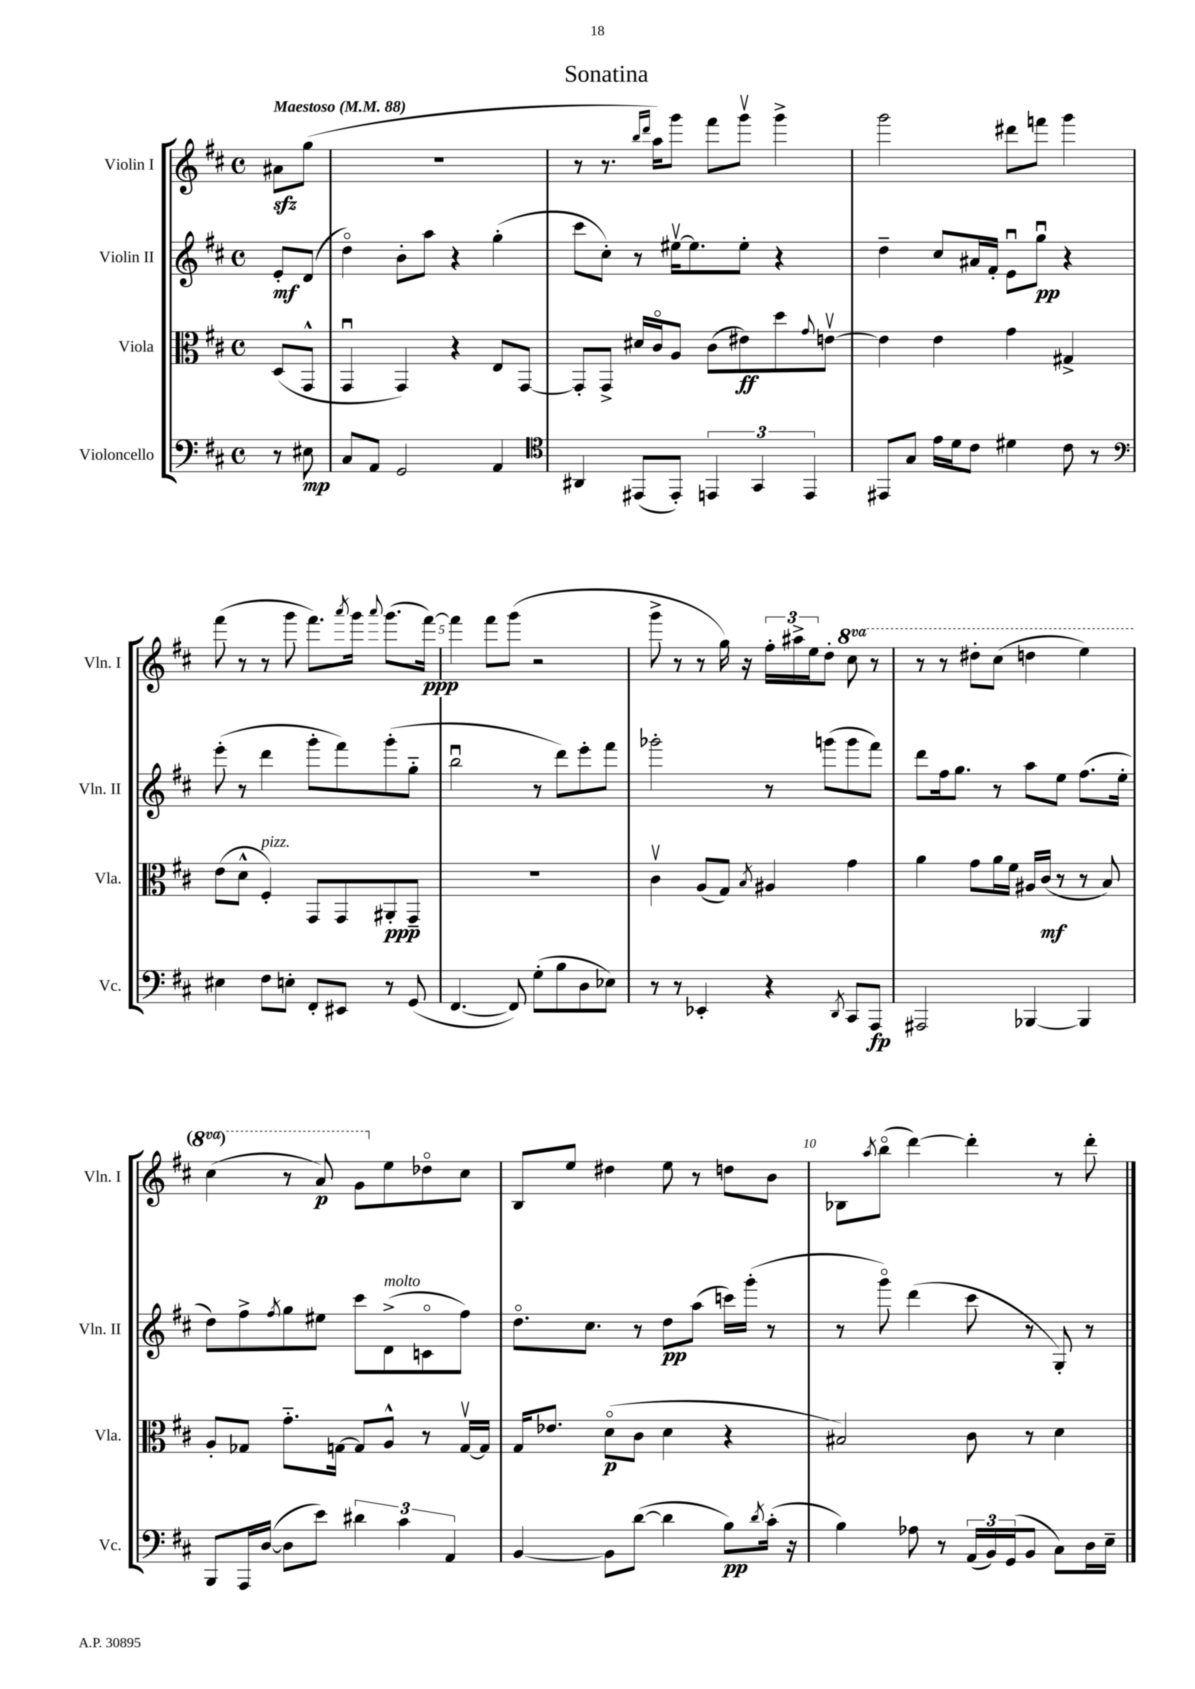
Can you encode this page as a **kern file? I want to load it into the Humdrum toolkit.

**kern	**dynam	**kern	**dynam	**kern	**dynam	**kern	**dynam
*part4	*part4	*part3	*part3	*part2	*part2	*part1	*part1
*staff4	*staff4	*staff3	*staff3	*staff2	*staff2	*staff1	*staff1
*I"Violoncello	*	*I"Viola	*	*I"Violin II	*	*I"Violin I	*
*I'Vc.	*	*I'Vla.	*	*I'Vln. II	*	*I'Vln. I	*
*clefF4	*	*clefC3	*	*clefG2	*	*clefG2	*
*k[f#c#]	*	*k[f#c#]	*	*k[f#c#]	*	*k[f#c#]	*
*M4/4	*	*M4/4	*	*M4/4	*	*M4/4	*
*met(c)	*	*met(c)	*	*met(c)	*	*met(c)	*
*MM88	*	*MM88	*	*MM88	*	*MM88	*
=	=	=	=	=	=	=	=
!	!	!	!	!	!	!LO:TX:a:B:t=Maestoso	!
8r	.	(8D/L	.	8e'/L	mf	8a#Xzz\L	.
8E#X\	mp	8GG^^/J	.	(8d/J	.	(8gg\J	.
=1	=1	=1	=1	=1	=1	=1	=1
8C#/L	.	4GGu/	.	4dd\)	.	1r	.
8AA/J	.	.	.	.	.	.	.
2GG/	.	4GG/)	.	8b'\L	.	.	.
.	.	.	.	8aa\J	.	.	.
.	.	4r	.	4r	.	.	.
4AA/	.	8E/L	.	(4gg'\	.	.	.
.	.	[8GG/J	.	.	.	.	.
=2	=2	=2	=2	=2	=2	=2	=2
*clefC4	*	*	*	*	*	*	*
4AA#X/	.	8GG'/L]	.	8ccc#\L	.	8r	.
.	.	8GG^/J	.	8cc#'\J)	.	8.r	.
(8EE#X/L	.	16d#X/LL	.	8r	.	.	.
.	.	.	.	.	.	16qqbb/LL	.
.	.	.	.	.	.	16qqddd/JJ	.
.	.	16c#/J	.	.	.	16aa\KL)	.
8EE#'/J)	.	8A/J	.	[16ee#Xv\KL	.	8ggg\J	.
.	.	.	.	8.ee#\]	.	.	.
6EEn/	.	(8c#\L	.	.	.	8fff#\L	.
.	.	8e#X\)	ff	8ee#'\J	.	8gggv\J	.
6GG/	.	.	.	.	.	.	.
.	.	8dd\	.	4r	.	4ggg^\	.
6EE/	.	.	.	.	.	.	.
.	.	8qqg/	.	.	.	.	.
.	.	[8env\J	.	.	.	.	.
=3	=3	=3	=3	=3	=3	=3	=3
8EE#X/L	.	4e\]	.	4dd~\	.	2ggg\	.
8G/J	.	.	.	.	.	.	.
16e\LL	.	4e\	.	8cc#/L	.	.	.
16d\J	.	.	.	.	.	.	.
8c#\J	.	.	.	16a#X/L	.	.	.
.	.	.	.	16f#'/JJ	.	.	.
4d#X\	.	4g\	.	8eu\L	.	8ddd#X\L	.
.	.	.	.	8ggu\J	pp	8fffn\J	.
8c#\	.	4G#X^/	.	4r	.	4ggg\	.
8r	.	.	.	.	.	.	.
!!LO:LB:g=z
=4	=4	=4	=4	=4	=4	=4	=4
*clefF4	*	*	*	*	*	*	*
4E#X\	.	(8e\L	.	(8eee'\	.	(8fff#\	.
.	.	8d^^\J	.	8r	.	8r	.
!	!	!LO:TX:a:i:t=pizz.	!	!	!	!	!
8F#\L	.	4F#'/)	.	4ddd\	.	8r	.
8En'\J	.	.	.	.	.	8ggg\	.
8FF#'/L	.	8GG/L	.	8ggg'\L	.	8.fff#\L)	.
8EE#X/J	.	8GG/	.	8fff#\)	.	.	.
.	.	.	.	.	.	8qaaa/	.
.	.	.	.	.	.	16ggg\Jk	.
.	.	.	.	.	.	8qqaaa/	.
8r	.	8AA#X'/	ppp	(8ggg'\	.	(8.ggg\L	.
(8GG/	.	8GG~/J	.	8gg\J	.	.	.
.	.	.	.	.	.	[16fff#\Jk)	ppp
=5	=5	=5	=5	=5	=5	=5	=5
[4.FF#/	.	1r	.	2bbu\	.	4fff#\]	.
.	.	.	.	.	.	8fff#\L	.
8FF#/])	.	.	.	.	.	(8ggg\J	.
(8G'\L	.	.	.	8r	.	2r	.
8B\	.	.	.	8ddd\L)	.	.	.
8D\	.	.	.	8eee'\	.	.	.
8E-X\J)	.	.	.	8fff#\J	.	.	.
=6	=6	=6	=6	=6	=6	=6	=6
8r	.	4c#v\	.	2ggg-X'\	.	8ggg^\	.
8r	.	.	.	.	.	8r	.
4EE-X'/	.	(8A/L	.	.	.	8r	.
.	.	8G/J)	.	.	.	16gg\)	.
.	.	.	.	.	.	16r	.
.	.	8qB/	.	.	.	.	.
4r	.	4A#X/	.	8r	.	24ff#'\LL	.
.	.	.	.	.	.	24aa#X^\	.
.	.	.	.	.	.	24ee\J	.
.	.	.	.	(8gggn\L	.	8dd'\J	.
8qDD/	.	.	.	.	.	.	.
*	*	*	*	*	*	*8va	*
8CC#/L	.	4g\	.	8ggg\	.	8ccc#\	.
8AAA/J	fp	.	.	8fff#\J)	.	8r	.
=7	=7	=7	=7	=7	=7	=7	=7
2AAA#X/	.	4a\	.	8ddd\L	.	8r	.
.	.	.	.	16ff#\k	.	8r	.
.	.	.	.	8.gg\J	.	.	.
.	.	8g\L	.	.	.	8ddd#X'\L	.
.	.	16a\L	.	8r	.	(8ccc#\J	.
.	.	16f#\JJ	.	.	.	.	.
[4BBB-X/	.	16A#X/LL	.	8aa\L	.	4dddn\	.
.	.	(16c#/JJ	mf	.	.	.	.
.	.	8r	.	8ee\J	.	.	.
4BBB-/]	.	8r	.	(8.ff#\L	.	4eee\)	.
.	.	8B/)	.	.	.	.	.
.	.	.	.	16ee'\Jk	.	.	.
!!LO:LB:g=z
=8	=8	=8	=8	=8	=8	=8	=8
8BBB/L	.	8A'/L	.	8dd\L)	.	(4ccc#\	.
16AAA/L	.	8G-X/J	.	8ff#^\	.	.	.
([16D/JJ	.	.	.	.	.	.	.
.	.	.	.	8qff#/	.	.	.
8D\L]	.	8.g\L	.	8gg\	.	8r	.
8e\J)	.	.	.	8ee#X\J	.	8aa/)	p
.	.	[16Gn\Jk	.	.	.	.	.
6d#X\	.	8G/L]	.	8ccc#\L	.	8gg\L	.
*	*	*	*	*	*	*X8va	*
!	!	!	!	!LO:TX:a:i:t=molto	!	!	!
.	.	8A^^/J	.	(8d^\	.	8ee\	.
6c#\	.	.	.	.	.	.	.
.	.	8r	.	8cn\	.	8dd-X\	.
6AA/	.	.	.	.	.	.	.
.	.	[16Gv/LL	.	8ff#\J)	.	8cc#\J	.
.	.	16G/JJ]	.	.	.	.	.
=9	=9	=9	=9	=9	=9	=9	=9
[4BB/	.	16G/KL	.	8.dd\L	.	8B/L	.
.	.	8.e-X/J	.	.	.	.	.
.	.	.	.	.	.	8ee/J	.
.	.	.	.	8.cc#\J	.	.	.
8BB\L]	.	(8d\L	p	.	.	4dd#X\	.
([8d\J	.	8c#\J	.	8r	.	.	.
4d\]	.	4d\	.	8dd\L	pp	8ee\	.
.	.	.	.	(8aa\J	.	8r	.
8B\L)	pp	4r	.	16cccn\LL)	.	8ddn\L	.
.	.	.	.	(16ggg'\JJ	.	.	.
8qd/	.	.	.	.	.	.	.
(16c#'\Jk	.	.	.	8r	.	8b\J	.
16r	.	.	.	.	.	.	.
=10	=10	=10	=10	=10	=10	=10	=10
4B\)	.	2B#X/)	.	8r	.	8B-X\L	.
.	.	.	.	.	.	8qaa/	.
.	.	.	.	8ggg\)	.	(8bb\J	.
8A-X\	.	.	.	(4ddd\	.	[4ddd\)	.
8r	.	.	.	.	.	.	.
(24AA/LL	.	8c#\	.	8ccc#\	.	4ddd'\]	.
24BB/)	.	.	.	.	.	.	.
(24GG/J	.	.	.	.	.	.	.
8BB/J	.	8r	.	8r	.	.	.
8C#\L)	.	4d\	.	8G'/)	.	8r	.
16D\L	.	.	.	8r	.	8ddd'\	.
16E~\JJ	.	.	.	.	.	.	.
==	==	==	==	==	==	==	==
*-	*-	*-	*-	*-	*-	*-	*-
